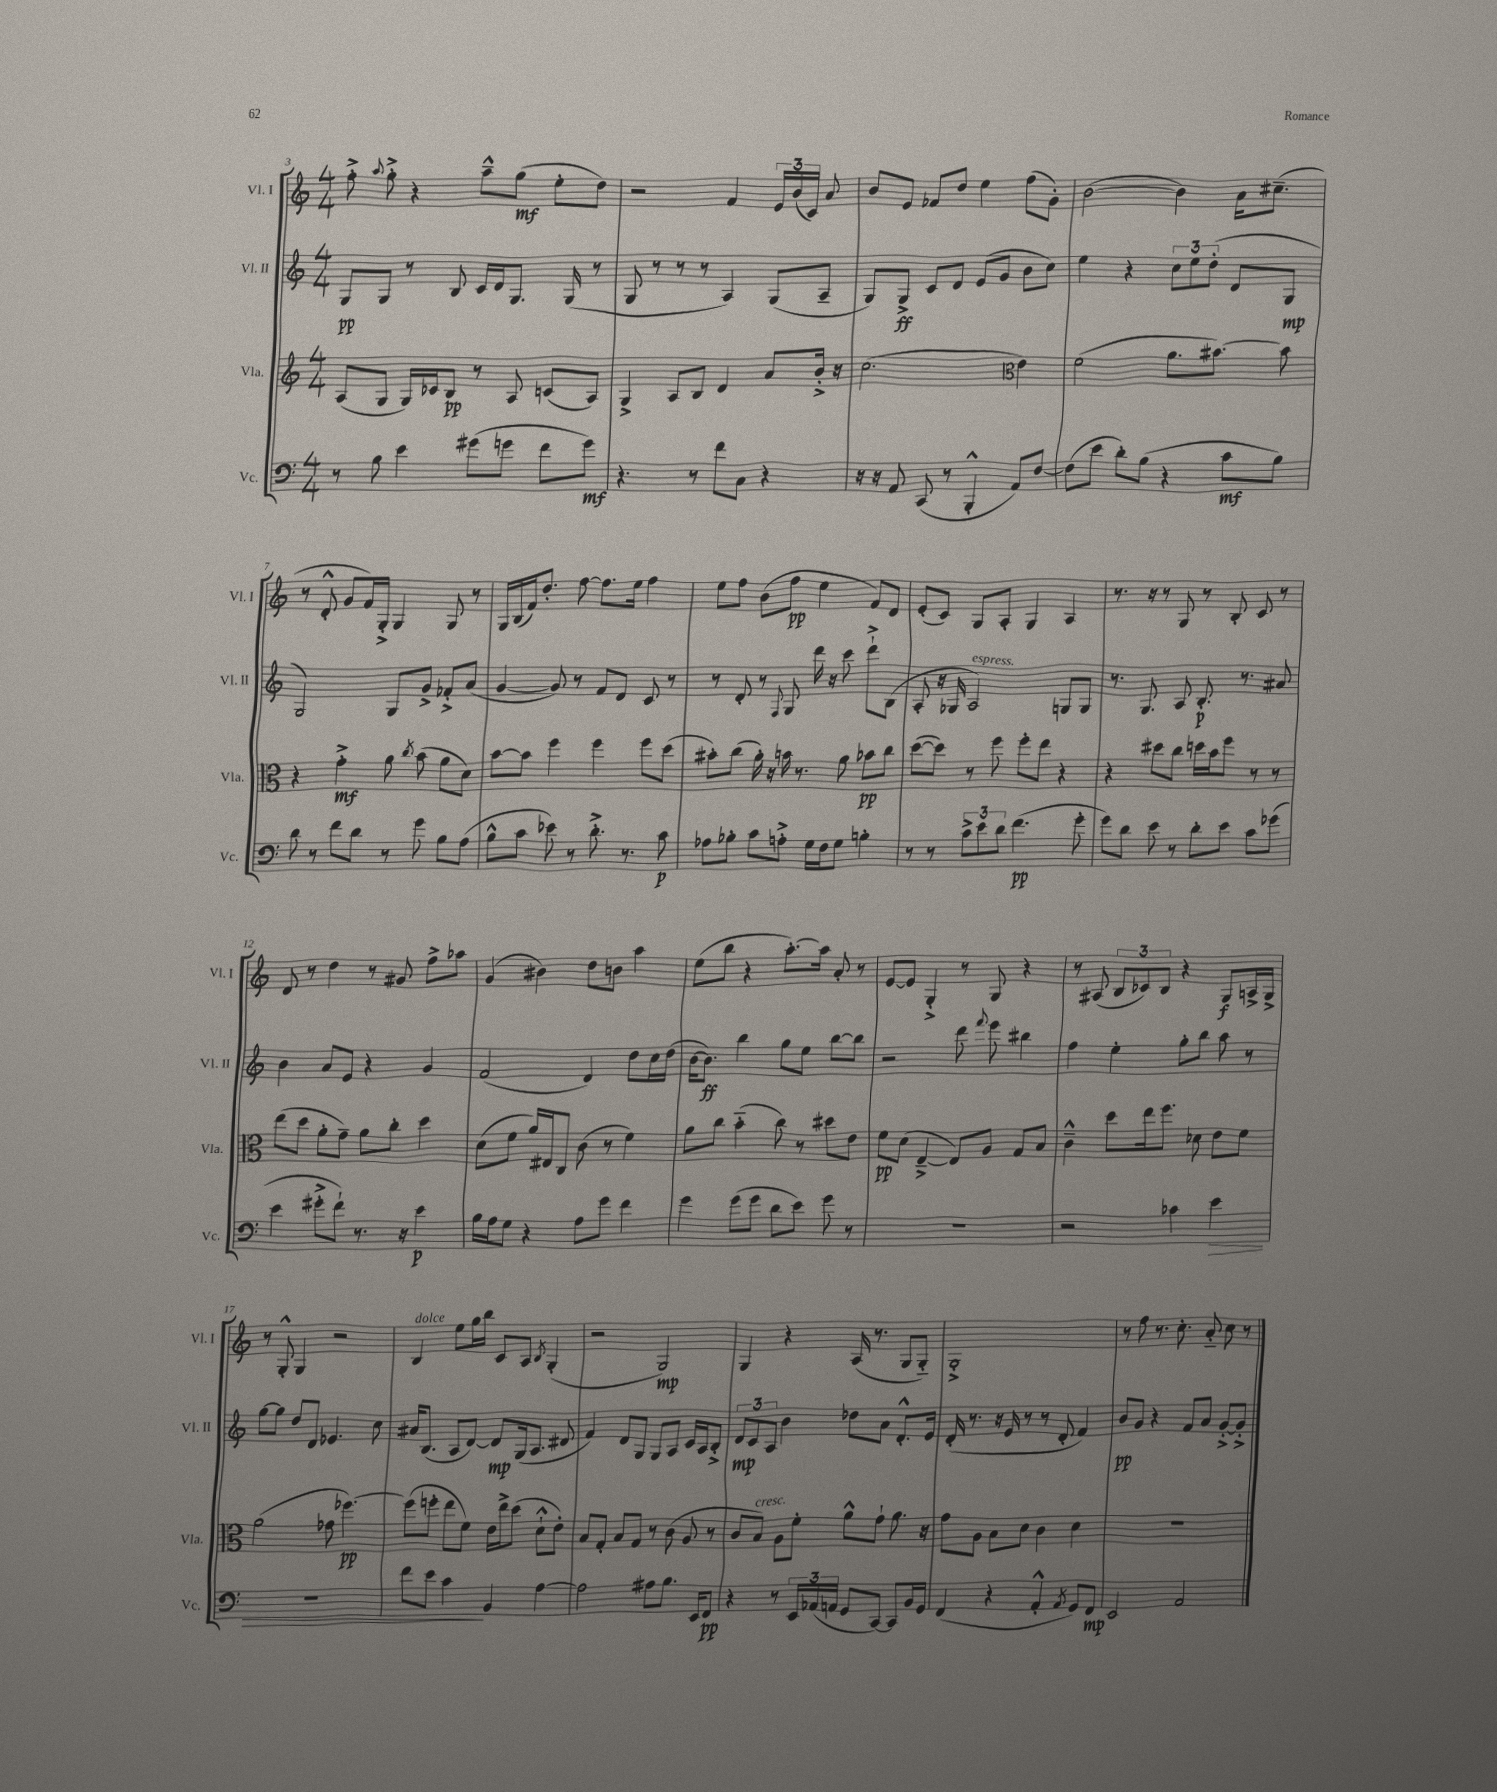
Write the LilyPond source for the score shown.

<<
\new StaffGroup <<
\new Staff = "s0" \with { instrumentName = "Vl. I" shortInstrumentName = "Vl. I" } {
    \clef treble \key c \major \numericTimeSignature \time 4/4
    \autoBeamOff f''8-.-> \appoggiatura { a''8 } g''8-.-> r4 a''8[---^ g''8]\mf( e''8[-. d''8]) |
    r2 f'4 \tuplet 3/2 { e'16[ b'16( c'16]) } a'8 |
    b'8[ e'8] fes'8[ d''8] e''4 f''8[( g'8]-.) |
    b'2~( b'4) a'16[ cis''8.]--( |
    r8 d'8-.-^ g'8[ f'16) g16]-.-> g4 g8 r8 |
    g16[ b16( f'16) d''8.]-. f''8~ f''8.[ e''16] f''4 |
    e''8[ f''8] b'8[( f''8]\pp e''4 f'8[) d'8] |
    e'8[-.( c'8]) g8[ a8]-. g4 a4 |
    r8. r16 r8 g8 r8 b8-. c'8 r8 |
    d'8 r8 d''4 r8 gis'8 f''8[-> aes''8] |
    g'4( bis'4) d''8[ b'8] a''4 |
    e''8[( b''8] r4 a''8.[~-.) a''16] a'8-. r8 |
    e'8[~ e'8] g4-.-> r8 g8 r4 |
    r8 ais8( \tuplet 3/2 { b8[ ces'8) b8] } r4 g8[\f a16-> g16]-> |
    r8 g8-.-^ g4 r2 |
    b4^\markup { \italic "dolce" } e''8[ g''16 b''16] c'8[ a8] \acciaccatura { b8 } g4-.( |
    r2 g2\mp) |
    g4 r4 a16( r8. g8[ g8]-_) |
    g1-.-> |
    r8 f''8 r8. c''8.-. a'8-_ c''8 r8 \bar "|." |
}
\new Staff = "s1" \with { instrumentName = "Vl. II" shortInstrumentName = "Vl. II" } {
    \clef treble \key c \major \numericTimeSignature \time 4/4
    \autoBeamOff g8[\pp g8] r8 b8 c'16[ d'16 g8.] g16( r8 |
    g8 r8 r8 r8 a4) g8[( a8]-- |
    g8[) g8]->\ff c'8[ d'8] e'8[( g'8] b'8[ c''8]) |
    e''4 r4 \tuplet 3/2 { c''8[ e''8 d''8]-.( } d'8[ g8]\mp |
    g2) g8[ g'8]-> fes'8[-.-> a'8]( |
    g'4~ g'8) r8 f'8[ d'8] c'8 r8 |
    r8 d'8-. r8 \appoggiatura { f8 } g8 d'''16 r16 c'''8 d'''8[-!-> b8]( |
    a8-. r16 ges16 a2^\markup { \italic "espress." }) g8[ g8] |
    r8. g8. a8 b8.-.\p r8. ais'8 |
    b'4 a'8[ e'8] r4 g'4 |
    f'2( d'4) d''8[ c''16 d''16]( |
    b'16[~ b'8.]\ff) b''4 g''8[ e''8] b''8[~ b''8] |
    r2 d'''8 \appoggiatura { f'''8 } e'''8 bis''4 |
    f''4 e''4-. g''8[-. b''8] a''8 r8 |
    g''8[~ g''8] d''8[ d'8] ees'4. c''8 |
    ais'16[ b8.]( a8[ d'8]~) d'8[\mp g16( a8.] dis'8 |
    f'4) d'8[ g8] g8[ a8] c'16[ a16 b8]-.-> |
    \tuplet 3/2 { d'8[\mp c'8 a8] } b'4 des''8[ a'8] d'8.[-.-^ e'16] |
    d'16-.( r8. r16 e'16 r8 r8 d'8-. f'4) |
    b'8[\pp g'8] r4 f'8[ a'8] g'8[~-.-> g'8]-.-> \bar "|." |
}
\new Staff = "s2" \with { instrumentName = "Vla." shortInstrumentName = "Vla." } {
    \clef treble \key c \major \numericTimeSignature \time 4/4
    \autoBeamOff a8[( g8] g16[) ces'16 b8]\pp r8 a8 c'8[( a8]) |
    g4-> a8[ b8] d'4 a'8[ b'16]-.-> r16 |
    c''2.( \clef alto e'4) |
    f'2( a'8.[ bis'8.]~) bis'8 |
    r4 g'4-.->\mf a'8 \acciaccatura { c''8 } b'8( a'8[ d'8]) |
    b'8[~ b'8] f''4 f''4 f''8[ d''8]( |
    bis'8[-.) c''8]( a'16-.) r16 b'16 r8. a'8 bes'8[\pp c''8] |
    d''8[~( d''8]) r8 f''8 f''8[-. e''8] r4 |
    r4 dis''8[ c''8] d''16[ b'16 f''8] r8 r8 |
    e''8[( d''8] a'8[-. g'8]--) a'8[ c''8]-. d''4 |
    d'8[( f'8] a'16[) eis16 c8] c'8( r8 f'4) |
    a'8[ c''8] b'4-_( c''8) r8 dis''8[ e'8] |
    f'8[\pp d'8]( e4~---> e8[) a8] g8[ b8] |
    c'4---^ d''8[ e''16 f''8.] des'8 e'8[ f'8] |
    a'2( ges'8 fes''4.~\pp) |
    fes''8[( f''8]-. e''8[ f'8]) e'16[ e''16-> d''8]( d'8[-!-^ e'8]-.) |
    b8[ g8]-. b8[ g8] r8 c'8( a8 r8 |
    c'8[ b8]^\markup { \italic "cresc." }) a8[ f'8]-. a'8[-^ g'8]-! a'8. r16 |
    g'8[ a8] b8[ d'8] c'4 d'4 |
    R1 \bar "|." |
}
\new Staff = "s3" \with { instrumentName = "Vc." shortInstrumentName = "Vc." } {
    \clef bass \key c \major \numericTimeSignature \time 4/4
    \autoBeamOff r8 b8 e'4 gis'8[( g'8] f'8[ g'8]\mf) |
    r4. r8 f'8[ c8] r4 |
    r16 r16 a,8 c,8( r8 b,,4-.-^ a,8[) f8]~ |
    f8[( e'8] d'8[-.) b8]( r4 c'8[\mf b8]) |
    d'8 r8 f'8[ d'8] r8 g'8 b8[ a8]( |
    b8[-^ c'8] ees'8) r8 d'8.-.-> r8. c'8\p |
    aes8[ bes8]-. c'8[ a8]-.-> g16[ f16 g8] b4-. |
    r8 r8 \tuplet 3/2 { c'8[-> e'8 d'8] } f'4.\pp( g'8-. |
    g'8[) d'8] e'8 r8 d'8[-. e'8] c'8[ ges'8]( |
    e'4 gis'8[-.-> f'8]-!) r8. r16 e'4\p |
    b16[ a16 g8] r4 a8[ g'8] f'4 |
    g'4 g'8[( g'8] d'8[ e'8]) g'8 r8 |
    R1 |
    r2 ces'4 e'4\> |
    R1 |
    f'8[ e'8] c'4\! b,4 a4~ |
    a2 ais8[ b8.] e,16[ f,8]\pp |
    r4 r8 \tuplet 3/2 { e,16[ aes,16( a,16] } g,8[ c,8]~) c,8[ b,16 g,16] |
    f,4( r4 a,4-.-^ \acciaccatura { a,8 } g,8[) f,8]\mp |
    e,2 a,2 \bar "|." |
}
>>
>>
\layout { \context { \Score currentBarNumber = #3 } }
